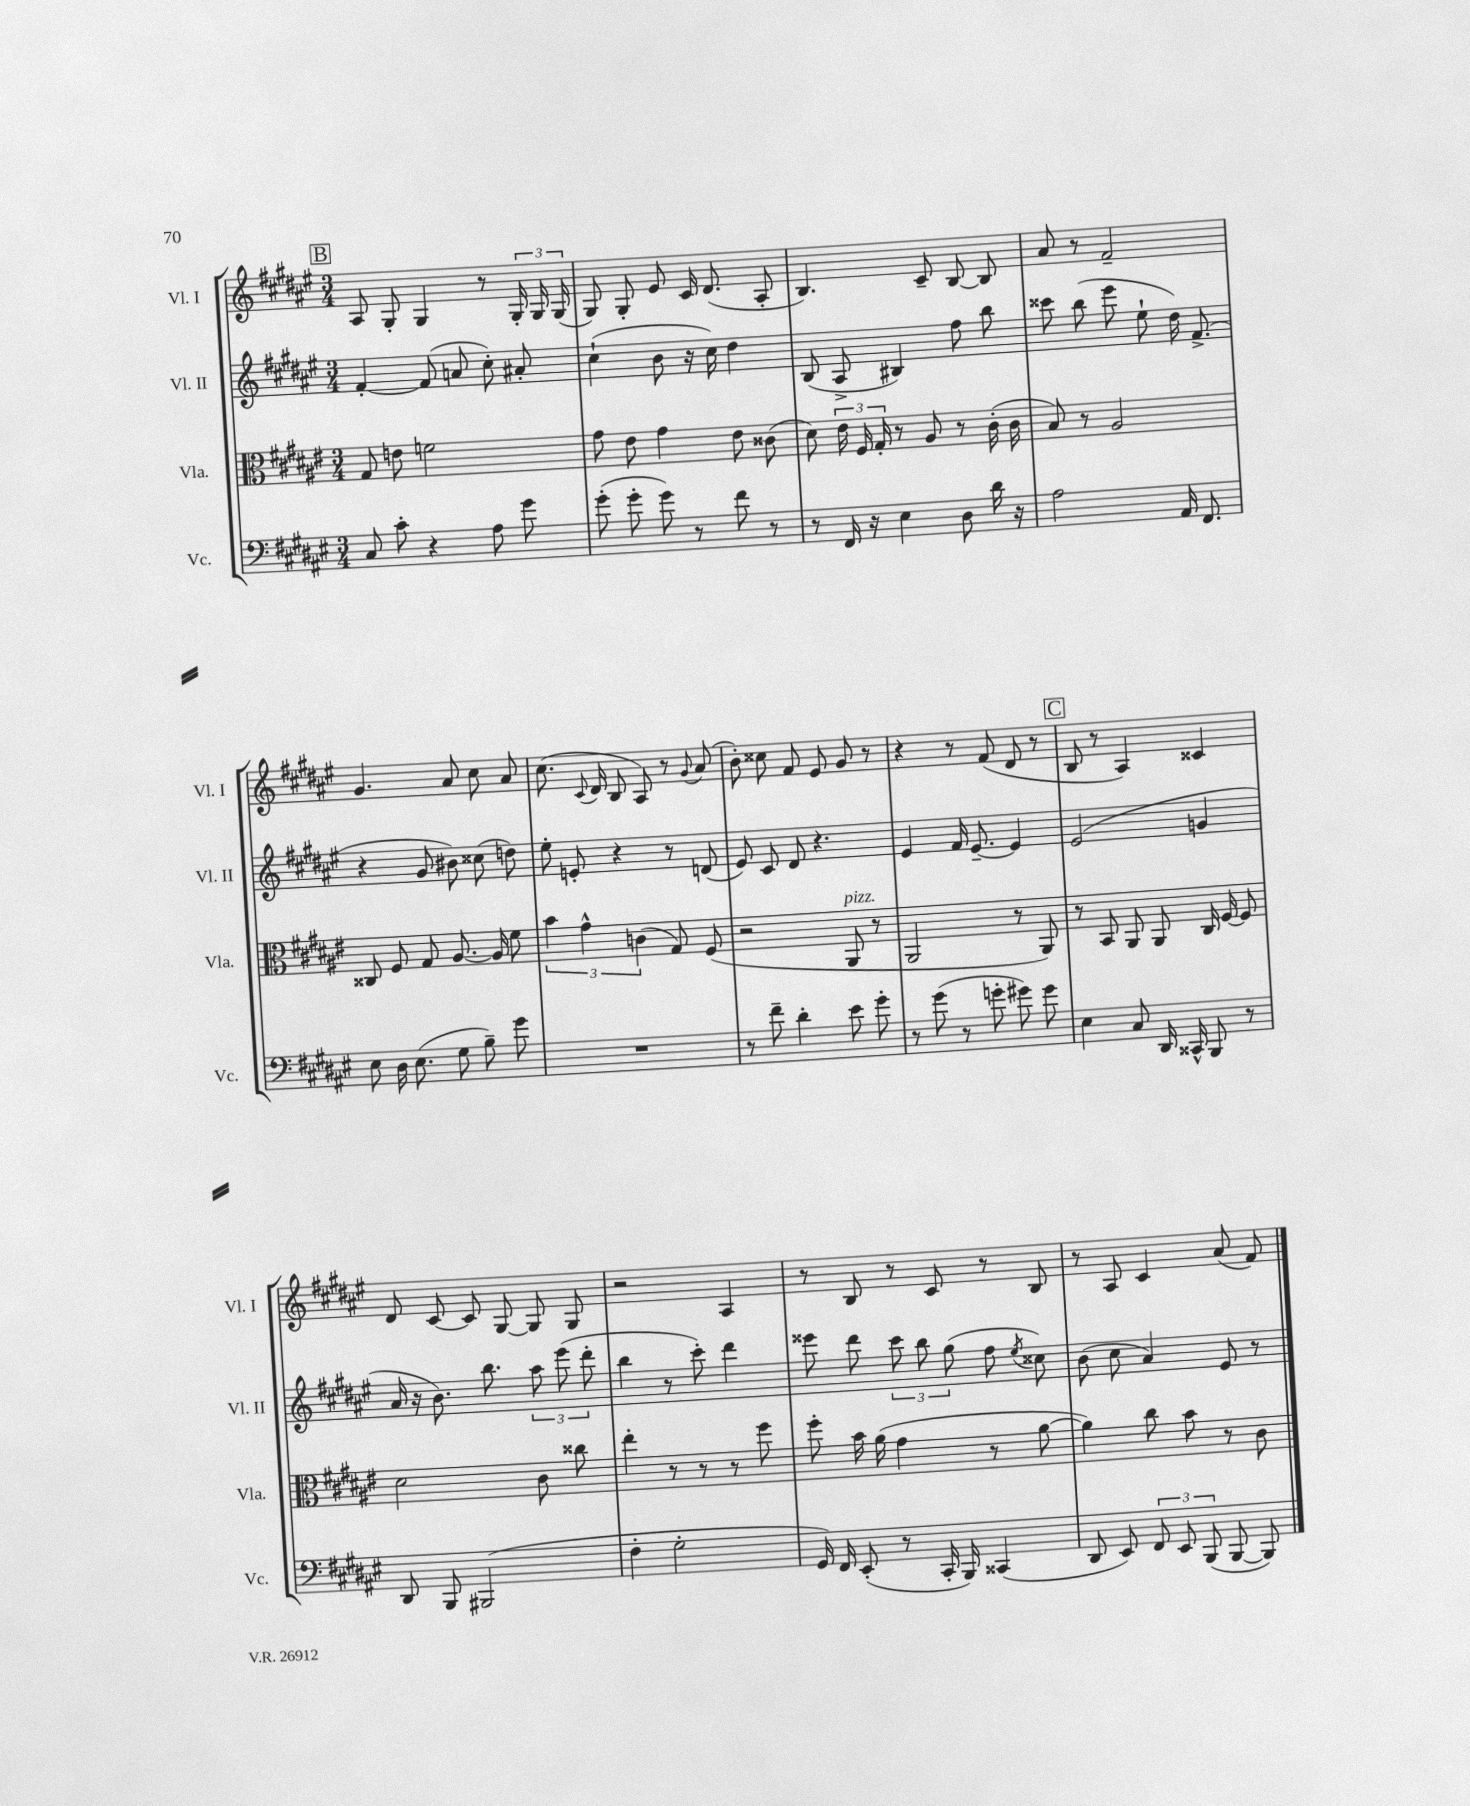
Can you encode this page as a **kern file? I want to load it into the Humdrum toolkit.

**kern	**kern	**kern	**kern
*staff4	*staff3	*staff2	*staff1
*clefF4	*clefC3	*clefG2	*clefG2
*k[f#c#g#d#a#e#]	*k[f#c#g#d#a#e#]	*k[f#c#g#d#a#e#]	*k[f#c#g#d#a#e#]
*M3/4	*M3/4	*M3/4	*M3/4
8C#	8G#	[4f#'	8A#
8c#'	8e	.	8G#'
4r	2f	(8f#]	4G#
.	.	8a	.
8A#	.	8cc#')	8r
8g#	.	8a#'	24G#'
.	.	.	24G#
.	.	.	(24G#
=	=	=	=
(8g#'	8g#	(4cc#`	8G#)
8g#'	8e#	.	8G#'
8g#)	4g#	8b	8e#
8r	.	16r	16c#
.	.	16cc#)	(8.d#
8f#	8e#	4dd#	.
8r	(8c##	.	8A#'
=	=	=	=
8r	8d#)	(8B	4.B)
16FF#	24e#	8A#^	.
.	24F#	.	.
16r	.	.	.
.	24G#'	.	.
4E#	8r	4B#)	.
.	8A#	.	8c#~
8D#	8r	8ff#	[8B
16d#	(16c#'	8bb	8B]
16r	16c#	.	.
=	=	=	=
2A#	8B)	8ccc##	8a#
.	8r	(8bb	8r
.	2A#	8eee#	2f#~
.	.	8ee#`	.
16AA#	.	16dd#)	.
8.FF#	.	(8.f#^	.
=	=	=	=
8E#	8C##	4r	4.g#
16D#	8F#	.	.
(8.E#	.	.	.
.	8G#	8g#	.
8G#	[8.A#	8b#)	8a#
8B~)	.	(8cc##	8cc#
.	16A#]	.	.
8g#	8f#	8dd)	8a#
=	=	=	=
2.r	6b	8ee#'	(8.cc#
.	.	8e'	.
.	6g#^^	.	.
.	.	.	8qqc#
.	.	.	16d#
.	.	4r	8B
.	(6c	.	.
.	.	.	8A#)
.	8G#)	8r	8r
.	.	.	8qqg#
.	(8F#	(8d	(8a#
=	=	=	=
8r	2r	8e#)	8b')
8f#~	.	8c#	8cc##
4d#'	.	8d#	8f#
.	.	4.r	8e#
8e#	8AA#	.	8g#
8g#'	8r	.	8r
=	=	=	=
8r	2AA#	4e#	4r
(8g#	.	.	.
8r	.	16f#	8r
.	.	[8.e#~	.
8g'	.	.	(8f#
8g#)	8r	4e#]	8d#
8g#	8AA#)	.	8r
=	=	=	=
4E#	8r	(2e#	8B
.	8BB	.	8r
8C#	8AA#	.	4A#)
16DD#	8AA#	.	.
16CC##^^	.	.	.
8BBB	16C#	4g	4c##
.	[16F#	.	.
8r	8F#]	.	.
=	=	=	=
8DD#	2d#	16a#	8d#
.	.	16r	.
8BBB	.	8.b)	[8c#
(2BBB#	.	.	8c#]
.	.	8.bb	.
.	.	.	[8G#
.	8c#	12aa#	8G#]
.	.	(12eee#	.
.	8cc##	.	8G#
.	.	12ddd#'	.
=	=	=	=
4F#'	4ee#'	4bb	2r
2G#'	8r	8r	.
.	8r	8ccc#')	.
.	8r	4ddd#	4A#
.	8ff#	.	.
=	=	=	=
16GG#)	8ff#'	8eee##	8r
16FF#	.	.	.
(8EE#'	16b	8ddd#	8B
.	(16a#	.	.
8r	4g#	12ccc#	8r
.	.	12bb	.
16CC#'	.	.	8c#
.	.	(12gg#	.
16BBB)	.	.	.
(4CC##	8r	8ff#	8r
.	.	8qee#	.
.	[8a#	8cc##)	8B
=	=	=	=
8DD#	4a#])	(8b	8r
8EE#)	.	8cc#	8A#
12FF#	8cc#	4a#)	4c#
12EE#	.	.	.
.	8b	.	.
(12BBB	.	.	.
[8BBB	8r	8e#	(8a#
8BBB])	8c#	8r	8f#)
==	==	==	==
*-	*-	*-	*-
